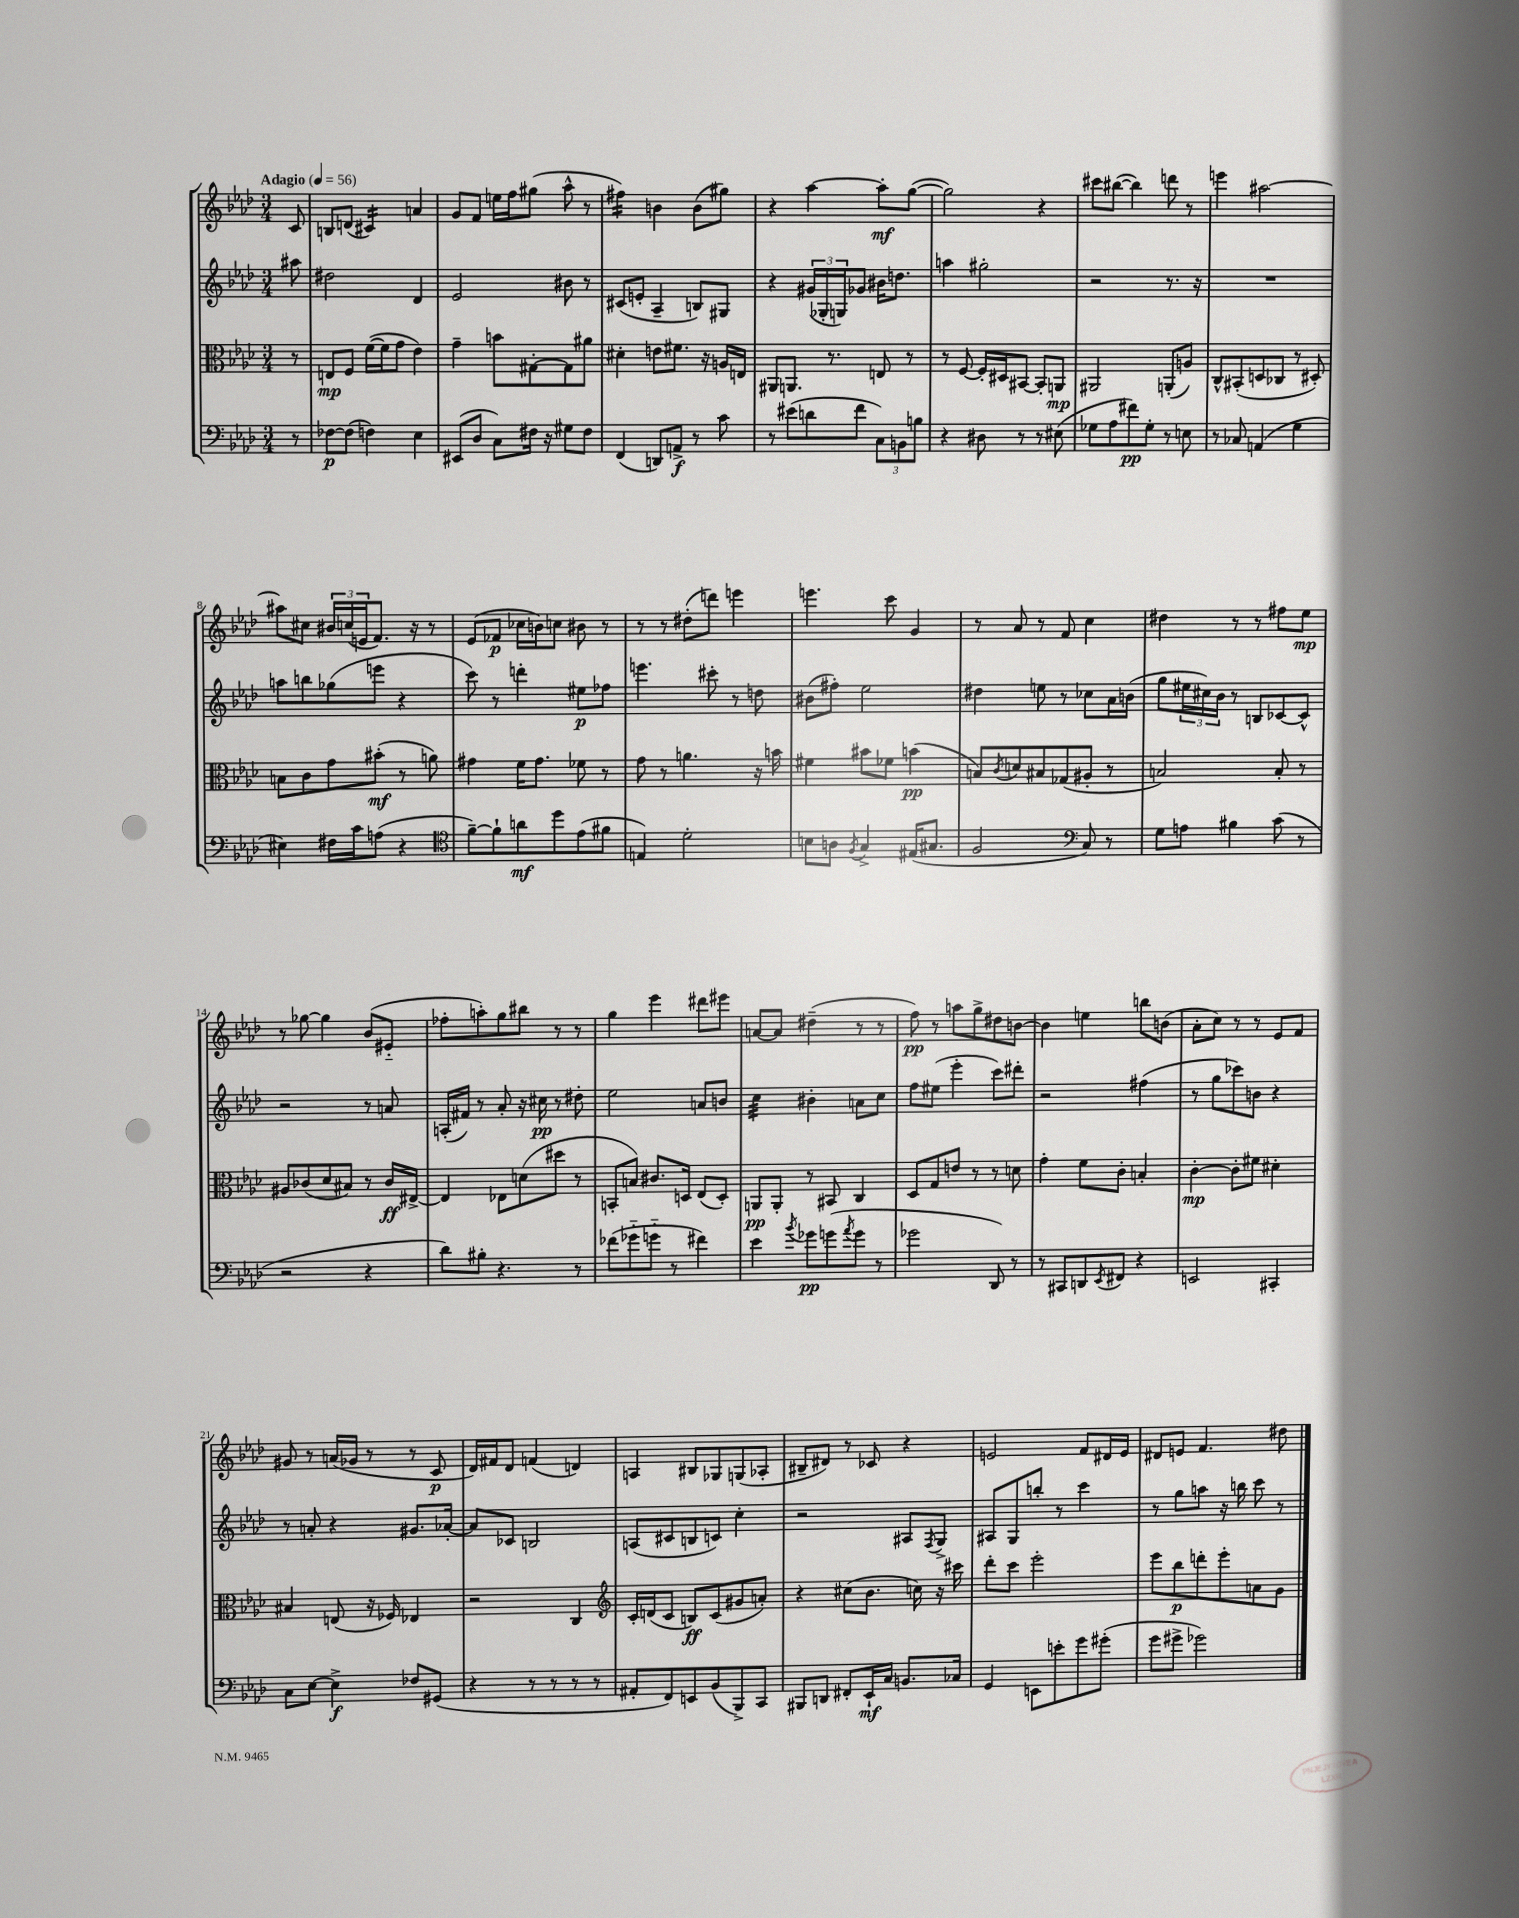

**kern	**kern	**kern	**kern
*staff4	*staff3	*staff2	*staff1
*clefF4	*clefC3	*clefG2	*clefG2
*k[b-e-a-d-]	*k[b-e-a-d-]	*k[b-e-a-d-]	*k[b-e-a-d-]
*M3/4	*M3/4	*M3/4	*M3/4
*MM56	*MM56	*MM56	*MM56
8r	8r	8aa#	8c
=	=	=	=
[8F-	8E	2dd#	8B
(8F-]	8F	.	(8d
4F)	([16f	.	4c#)
.	16f]	.	.
.	8g	.	.
4E-	4e-)	4d-	4a
=	=	=	=
(8EE#	4g~	2e-	8g
8D-	.	.	8f
8C)	8b	.	16ee
.	.	.	16ff
16F#	[8G#'	.	(8gg#
16r	.	.	.
8G#	8G#]	8b#	8aa-^^
8F#	8a#	8r	8r
=	=	=	=
(4FF	4d#'	(8c#	4ff#)
.	.	8e'	.
8DD)	8e	4A-~	4b
8AA^	8.f#	.	.
8r	.	8B)	(8b
.	16r	.	.
8c	16A	8G#	8gg#)
.	16E	.	.
=	=	=	=
8r	8AA#	4r	4r
(8e#	8.AA	.	.
8d	.	(24g#	[4aa-
.	.	24G-'	.
.	8.r	.	.
.	.	24G)	.
8f	.	8g-	.
12C)	8E	16b#	8aa-']
.	.	8.dd	.
12BB	.	.	.
.	8r	.	([8gg
12B	.	.	.
=	=	=	=
4r	8r	4aa	2gg])
.	[8F	.	.
8D#	16F']	2gg#'	.
.	16D#	.	.
8r	[8BB#	.	.
8r	8BB#']	.	4r
(8E#	8AA	.	.
=	=	=	=
8G-	2AA#	2r	8ccc#
8A-	.	.	([8bb#
8f#)	.	.	4bb#])
8G-'	.	.	.
8r	(8AA'	8.r	8ddd
8E	8A)	.	8r
.	.	16r	.
=	=	=	=
8r	8C^^	2.r	4eee
8C-	(8BB#'	.	.
(4AA	8D	.	[2aa#
.	8C-	.	.
4G	8r	.	.
.	8D#')	.	.
=	=	=	=
4E#)	8B	8aa	8aa#]
.	8c	8bb	8cc#
16F#	8g	(8gg-	24b#
.	.	.	(24cc
16c	.	.	.
.	.	.	24e
(8A	(8b#'	8eee	8.f)
4r	8r	4r	.
.	.	.	16r
.	8a)	.	8r
=	=	=	=
*clefC4	*	*	*
[8f~)	4g#	8ccc)	(8e-
8f`]	.	8r	8f-
8a	16f	4ddd'	16cc-
.	8.g#	.	16b)
8dd-	.	.	8cc
(8e-	8f-	8ee#	8b#
8f#	8r	8ff-	8r
=	=	=	=
4E)	8g	4.eee	8r
.	8r	.	8r
2d-'	4.a	.	(8dd#'
.	.	8ccc#'	8ddd)
.	.	8r	4eee
.	16r	8dd	.
.	16b	.	.
=	=	=	=
8B	4f#	(8b#	4.eee
8A	.	8ff#')	.
8qF	.	.	.
4G^	8b#	2ee-	.
.	8f-	.	8ccc
(16E#	(4b	.	4g
8.G#	.	.	.
=	=	=	=
2F	8B)	4dd#	8r
.	8qc	.	.
.	8d	.	8a-
.	8B#	8ee	8r
.	(8G-	8r	8f
*clefF4	*	*	*
8C)	8A#'	8cc-	4cc
8r	8r	16a-	.
.	.	(16b	.
=	=	=	=
8G	2B)	8gg	4dd#
8A	.	24ee#	.
.	.	24cc#)	.
.	.	24b-	.
4B#	.	8r	8r
.	.	8B	8r
(8c	8B'	[8c-	8ff#
8r	8r	8c-^^]	8ee-
=	=	=	=
2r	8A#	2r	8r
.	(8c-	.	[8gg-
.	8d-	.	4gg-]
.	8B#)	.	.
4r	8r	8r	(8b-
.	16c-	8a	8e#'~
.	[16E#^	.	.
=	=	=	=
8d-)	4E#]	(16A'	8ff-'
.	.	16f#)	.
8B#'	.	8r	8aa')
4.r	8E-	8a-'	8gg
.	(8d	16r	8bb#
.	.	16cc#	.
.	8dd#	8r	8r
8r	8r	8dd#'	8r
=	=	=	=
(8f-	8BB'	2ee-	4gg
8g-'~	8B)	.	.
8g'~	8.c#	.	4eee-
8r	.	.	.
.	16D	.	.
4f#)	(8E-	8a	8ddd#
.	8D')	8b	8eee#
=	=	=	=
4e-	8AA	4cc	[8a
.	8AA'	.	8a]
8qb-	.	.	.
8g-	8r	4b#'	(4dd#~
(8g	8BB#	.	.
8qa-	.	.	.
8g	4C	8a	8r
8r	.	8cc	8r
=	=	=	=
2g-	8D-	8ff	8ff)
.	8G	(8ee#	8r
.	8e	4eee-'	8aa
.	8r	.	8gg^
8DD-)	8r	8ccc)	8dd#
8r	8d	8ddd#'	[8b
=	=	=	=
8r	4g'	2r	4b]
8CC#	.	.	.
8DD	8f	.	4ee
8qEE-	.	.	.
8FF#	8c'	.	.
4r	4B'	(4ff#	8bb
.	.	.	(8b
=	=	=	=
2EE	[4c'	8r	8a-'
.	.	8gg	8cc)
.	8c']	8ccc-)	8r
.	8f#	8b	8r
4CC#'	4d#'	4r	8e-
.	.	.	8f
=	=	=	=
8C	4B#	8r	8g#
[8E-	.	8a'	8r
4E-^]	(8E	4r	(16a
.	.	.	16g-
.	16r	.	8r
.	16F-)	.	.
8F-	4E-	8.g#	8r
(8GG#	.	.	8c
.	.	[16a-'	.
=	=	=	=
4r	2r	8a-]	16d-)
.	.	.	16f#
.	.	8c-	8d-
8r	.	2B	(4f
8r	.	.	.
8r	4C	.	4d)
8r	.	.	.
=	=	=	=
*	*clefG2	*	*
8AA#'	16c'	(8A	4A
.	(16d	.	.
8FF)	8c	8c#	.
8EE	8B)	8B	8B#
(8BB-	(8c	8c)	8G-
8BBB-^)	8g#	4cc'	(8G
8CC	8a')	.	8A-'
=	=	=	=
8BBB#	4r	2r	8B#~
8DD	.	.	8d#)
8FF#'	(8cc#	.	8r
16EE-`	8.b-	.	8c-
16C	.	.	.
8.BB	.	8A#	4r
.	16cc)	.	.
.	.	8qF	.
.	16r	8G^	.
16C-	16ccc#	.	.
=	=	=	=
4GG	8ddd-'	8A#	2e
.	8ccc	8G	.
8EE	2eee-'	8bb'	.
8e'	.	8r	.
8g	.	4ccc	8f
(8g#'	.	.	16d#
.	.	.	16e
=	=	=	=
8g	8eee-	8r	8d#
8g#^	8bb-	8gg	8e
2g-)	8ddd'	8aa	4.f
.	8eee-'	16r	.
.	.	16bb	.
.	8a	8ccc	.
.	8g	8r	8dd#
==	==	==	==
*-	*-	*-	*-
